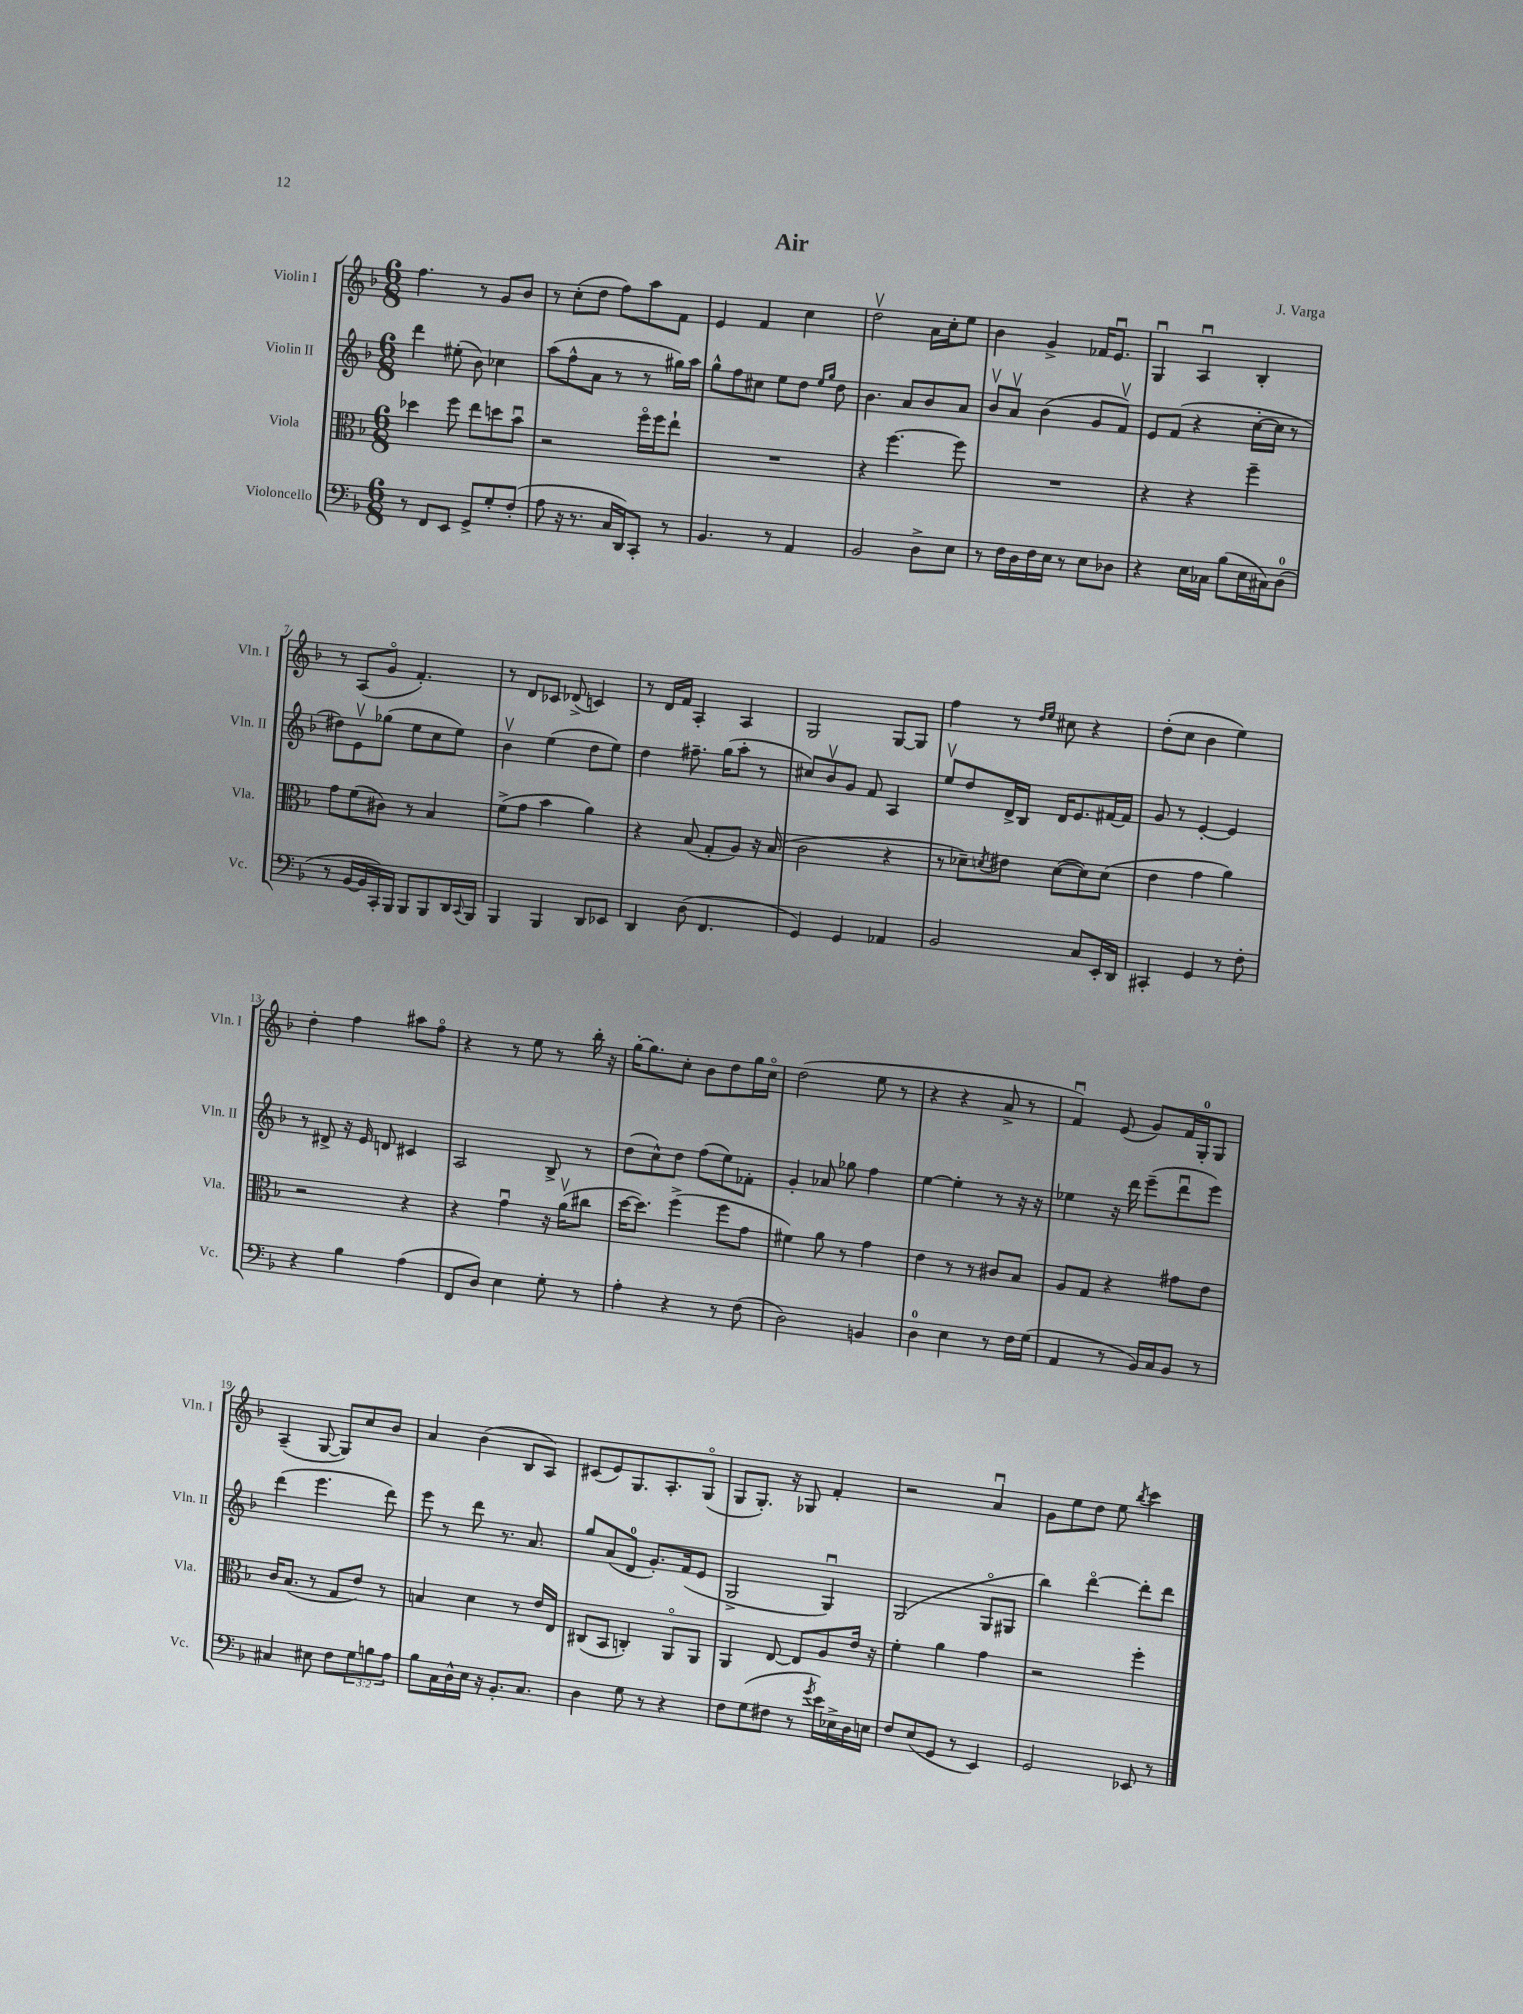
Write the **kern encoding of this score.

**kern	**kern	**kern	**kern
*staff4	*staff3	*staff2	*staff1
*clefF4	*clefC3	*clefG2	*clefG2
*k[b-]	*k[b-]	*k[b-]	*k[b-]
*M6/8	*M6/8	*M6/8	*M6/8
8r	4dd-	4ddd	4.ff
8FF	.	.	.
8EE	8ff	(8ee#'	.
8GG^	8ee	8b-)	8r
8G'	8dd	4cc-	8g
(8F'	8b-u	.	8b-
=	=	=	=
8A	2r	(8aa	8r
16r	.	8ff^^	(8cc'
8.r	.	.	.
.	.	8a	8dd
16C	.	8r	8ff)
16DD)	.	.	.
8CC'	16ffo	8r	8aa
.	16ff	.	.
8r	8ee`	16gg#)	8f
.	.	16aa	.
=	=	=	=
4.BB-	2.r	8gg^^	4e
.	.	8ff	.
.	.	8cc#	4f
8r	.	8ee	.
4AA	.	8dd	4cc
.	.	16qqee	.
.	.	16qqgg	.
.	.	8dd	.
=	=	=	=
2BB-	4r	4.b-	2ddv
.	[4.ff	.	.
.	.	8a	.
8D^	.	8b-	16a
.	.	.	16cc'
8E	8ff]	8a	8ee
=	=	=	=
8r	2.r	8b-v	4b-
16F	.	8av	.
16D	.	.	.
16F	.	(4b-	4g^
16E	.	.	.
8r	.	.	.
8E	.	8g	16f-
.	.	.	8.eu
8D-	.	8fv)	.
=	=	=	=
4r	4r	8e	4Gu
.	.	(8f	.
16E	4r	4r	4Au
16C-	.	.	.
(8B-	.	.	.
16E	4ff~	[16cc'	4B-'
16C#)	.	16cc]	.
(8D	.	8r	.
=	=	=	=
8r	8g	8dd#)	8r
[16BB-	(8f	8ev	(8A
16BB-]	.	.	.
16CC')	8c#)	(8gg-	8go
16BBB-	.	.	.
8BBB-	8r	8ee	4.f')
8BBB-	4B-	8cc	.
16DD	.	8ee)	.
8qqCC	.	.	.
16BBB-	.	.	.
=	=	=	=
4BBB-	(8f^	4b-v	8r
.	8g	.	8d
4BBB-	4b-	(4ee	8c-
.	.	.	(8d-^
8DD	4a)	8dd	4c)
8EE-	.	8ee)	.
=	=	=	=
4DD	4r	4dd	8r
.	.	.	16d
.	.	.	16f
(8D	(8B-	8.ff#~	4A'
4.FF	8G'	.	.
.	.	(16gg	.
.	8A)	8aa'	4A
.	16r	8r	.
.	(16B-	.	.
=	=	=	=
4GG)	2c	8cc#)	2G
.	.	8b-v	.
4GG	.	8g	.
.	.	8f	.
4AA-	4r	4A	[8G
.	.	.	8G]
=	=	=	=
2BB-	8r	8eev	4ff
.	8d-~)	8dd	.
.	8qd	.	.
.	8e#	16d^	8r
.	.	16B-	.
.	.	.	16qqdd
.	.	.	16qqee
.	([8d	16d	8cc#
.	.	8.e	.
8C	8d])	.	4r
16EE'	(8d	[16f#	.
16DD	.	16f#]	.
=	=	=	=
4CC#'	4e	8g	(8dd'
.	.	8r	8cc
4GG	4g	[4e'	4b-
8r	4a)	4e]	4ee)
8F'	.	.	.
=	=	=	=
4r	2r	8r	4dd'
.	.	8d#^	.
4B-	.	16r	4ff
.	.	16e	.
.	.	8d	.
(4A	4r	4c#	8aa#
.	.	.	8ffo
=	=	=	=
8FF	4r	2A	4r
8D)	.	.	.
4E	4gu	.	8r
.	.	.	8ee
8G'	16r	8B-^	8r
.	(16av	.	.
8r	8cc#	8r	16bb-'
.	.	.	16r
=	=	=	=
4A'	[16dd	(8dd	[16gg'
.	8.dd])	.	8.gg]
.	.	8cc^^)	.
4r	(4ff^	8dd	8cc'
.	.	(8ff	8b-
8r	8ff	8ee)	8dd
(8F	8g	8f-'	16gg
.	.	.	16cco
=	=	=	=
2D)	4f#)	4g'	(2dd
.	8a	8a-	.
.	8r	8gg-	.
4BB	4g	4ff	8ee
.	.	.	8r
=	=	=	=
4D	4e	[4ee	4r
4E	8r	4ee']	4r
.	8r	.	.
8r	8c#	8r	8a^
16F	8B-	16r	8r
(16G	.	16r	.
=	=	=	=
4AA	8A	4ee-	4fu)
.	8G	.	.
8r	4r	16r	(8e
.	.	16ddd	.
16BB-)	.	(8eee~	8g)
16C	.	.	.
8BB-	8g#	8dddu	16f
.	.	.	16G'
8r	8e	8eee)	8G
=	=	=	=
4C#	16c	(4ddd	(4A~
.	(8.B-	.	.
8E#	8r	4.eee	[8G
8F	8G	.	8G])
12G	8e)	.	8cc
12B	.	.	.
.	8r	8ddd)	8b-
12A	.	.	.
=	=	=	=
8B-	4B	8eee	4a
16C	.	8r	.
16D^^	.	.	.
16E	4d	8ddd	(4b-
16r	.	.	.
8.BB-'	.	8.r	.
.	8r	.	8B-
8.C	.	8.a	.
.	16e	.	8A)
.	16E	.	.
=	=	=	=
4D	(8C#	8gg	(8c#
.	8BB-	(8a	8e)
8G	4C')	8d	8.G
8r	.	8.g')	.
.	.	.	8.A'
4r	8AAo	.	.
.	.	(16f	.
.	8AA	8e	(8Go
=	=	=	=
8F	4AA	2G^	8G
(8G	.	.	8.G')
8F#	[8E	.	.
.	.	.	16r
8r	8E]	.	8G-
8qg	.	.	.
16e)	8A	4Gu)	4f'
16E-^	.	.	.
16D	16e	.	.
16E	16r	.	.
=	=	=	=
8F	4f'	(2G	2r
(8E	.	.	.
8GG	4a	.	.
8r	.	.	.
4EE)	4g	8Go	4au
.	.	8G#	.
=	=	=	=
2GG	2r	4bb-)	8g
.	.	.	8ee
.	.	[4dddo	8dd
.	.	.	8ee
.	.	.	8qbb-
8EE-	4ff'	8ddd']	4ccc
8r	.	8ddd	.
==	==	==	==
*-	*-	*-	*-
